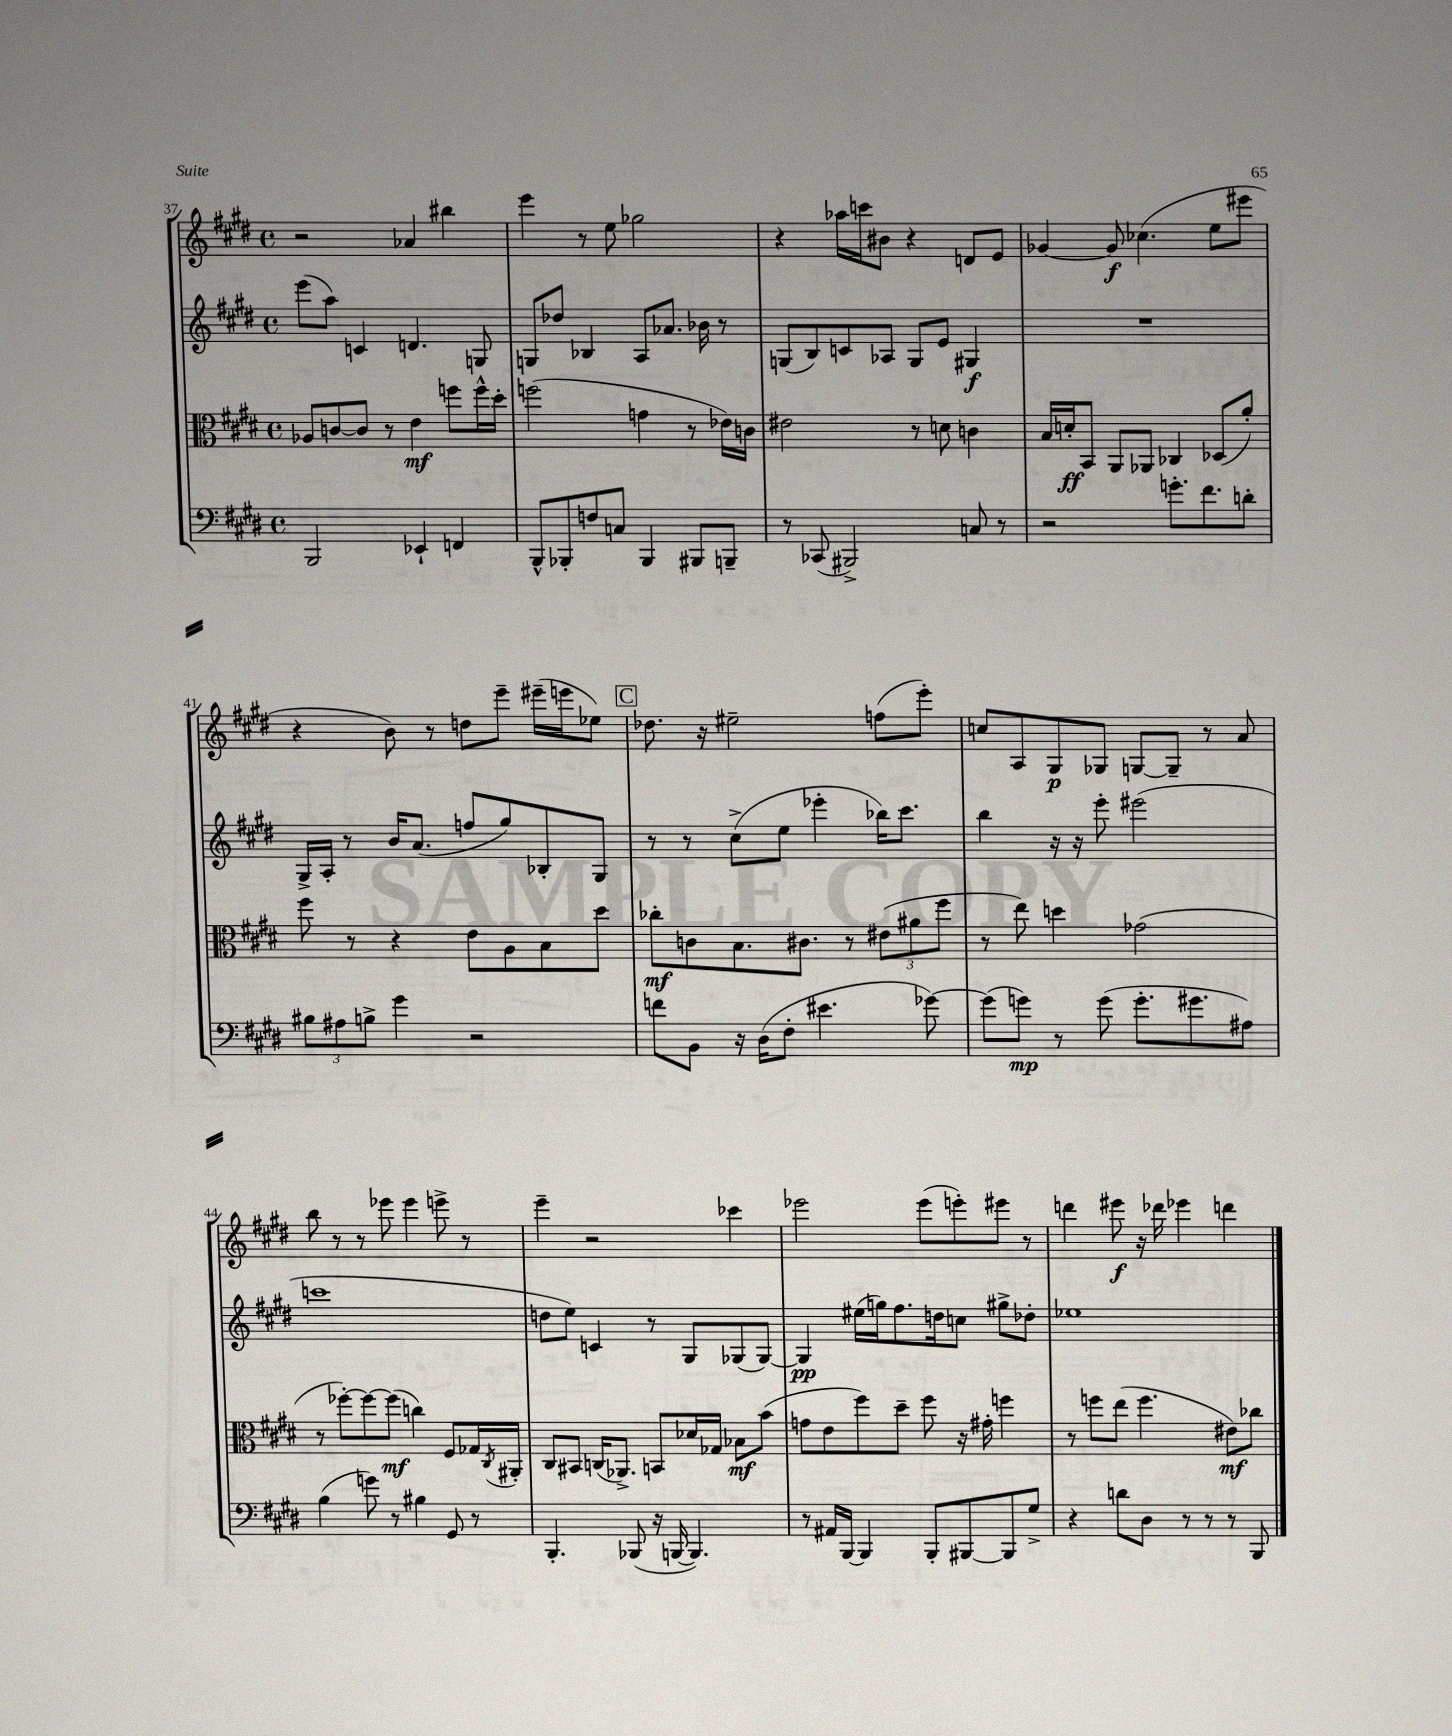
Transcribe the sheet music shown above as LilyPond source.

<<
\new StaffGroup <<
\new Staff = "s0" {
    \clef treble \key e \major \defaultTimeSignature \time 4/4
    r2 aes'4 bis''4 |
    e'''4 r8 e''8 ges''2 |
    r4 aes''16 c'''16 bis'8 r4 d'8 e'8 |
    ges'4~ ges'8\f ces''4.( e''8 eis'''8 |
    r4 b'8) r8 d''8 e'''8-- eis'''16--( e'''16 ees''8) |
    \mark \markup { \box "C" } des''8. r16 eis''2-- f''8( e'''8-.) |
    c''8 a8 gis8\p ges8 g8~ g8-- r8 a'8 |
    b''8 r8 r8 ees'''8 ees'''4 e'''8-> r8 |
    e'''4-- r2 ces'''4 |
    ees'''2 ees'''8( e'''8-.) eis'''8 r8 |
    d'''4 eis'''8\f r16 des'''16 ees'''4 d'''4 \bar "|." |
}
\new Staff = "s1" {
    \clef treble \key e \major \defaultTimeSignature \time 4/4
    e'''8( a''8) c'4 d'4. g8 |
    g8 des''8 bes4 a8 aes'8. bes'16 r8 |
    g8( b8) c'8 aes8 g8 e'8 gis4\f |
    R1 |
    gis16-> a16-. r8 b'16 a'8.( f''8 gis''8) bes8-. gis8 |
    \mark \markup { \box "C" } r8 r8 cis''8->( e''8 ees'''4-. bes''16) cis'''8. |
    b''4 r16 r16 e'''8-. eis'''2( |
    c'''1 |
    d''8 e''8) c'4 r8 gis8 ges8( ges8~) |
    ges4\pp eis''16( g''16) fis''8. d''16 c''8 gis''8-> des''8-. |
    ees''1 \bar "|." |
}
\new Staff = "s2" {
    \clef alto \key e \major \defaultTimeSignature \time 4/4
    aes8 c'8~ c'8 r8 e'4\mf f''8 f''16-^ dis''16-. |
    f''2( g'4 r8 ees'16) c'16 |
    eis'2 r8 d'8 c'4 |
    b16 d'16-.\ff b,8 a,8 aes,8 ces4 des8( a'8-.) |
    fis''8 r8 r4 e'8 a8 b8 dis''8 |
    \mark \markup { \box "C" } ces''8-.\mf c'8 b8. cis'8. r8 \tuplet 3/2 { eis'8( ais'8 fis''8 } |
    r8 e''8) d''4 ges'2( |
    r8 fes''8~-.) fes''8~ fes''8\mf( c''4) fis8 ges16 \acciaccatura { cis8 } ais,16-. |
    cis8 bis,8 c16( aes,8.->) b,8 des'16 ges16 bes8\mf b'8( |
    g'8 e'8 fis''8) dis''8-- fis''8 r16 gis'16-. f''4 |
    r8 f''8 e''8( f''4. eis'8\mf) ces''8 \bar "|." |
}
\new Staff = "s3" {
    \clef bass \key e \major \defaultTimeSignature \time 4/4
    b,,2 ees,4-! f,4 |
    b,,8-^ bes,,8-. f8 c8 bes,,4 bis,,8 b,,8-- |
    r8 ces,8( bis,,2->) c8 r8 |
    r2 g'8.-. fis'8. d'8-. |
    \tuplet 3/2 { bis8 ais8 b8-> } gis'4 r2 |
    \mark \markup { \box "C" } f'8 b,8 r16 dis16( fis8-. eis'4. ges'8~) |
    ges'8( g'8\mp) r8 g'8( g'8.-. gis'8. ais8) |
    b4( g'8) r8 bis4 gis,8 r8 |
    b,,4.-. bes,,8( r16 b,,16~ b,,4.) |
    r8 ais,16 b,,16~ b,,4 b,,8-. bis,,8~ bis,,8 gis8-> |
    r4 d'8 dis8 r8 r8 r8 b,,8 \bar "|." |
}
>>
>>
\layout { \context { \Score currentBarNumber = #37 } }
